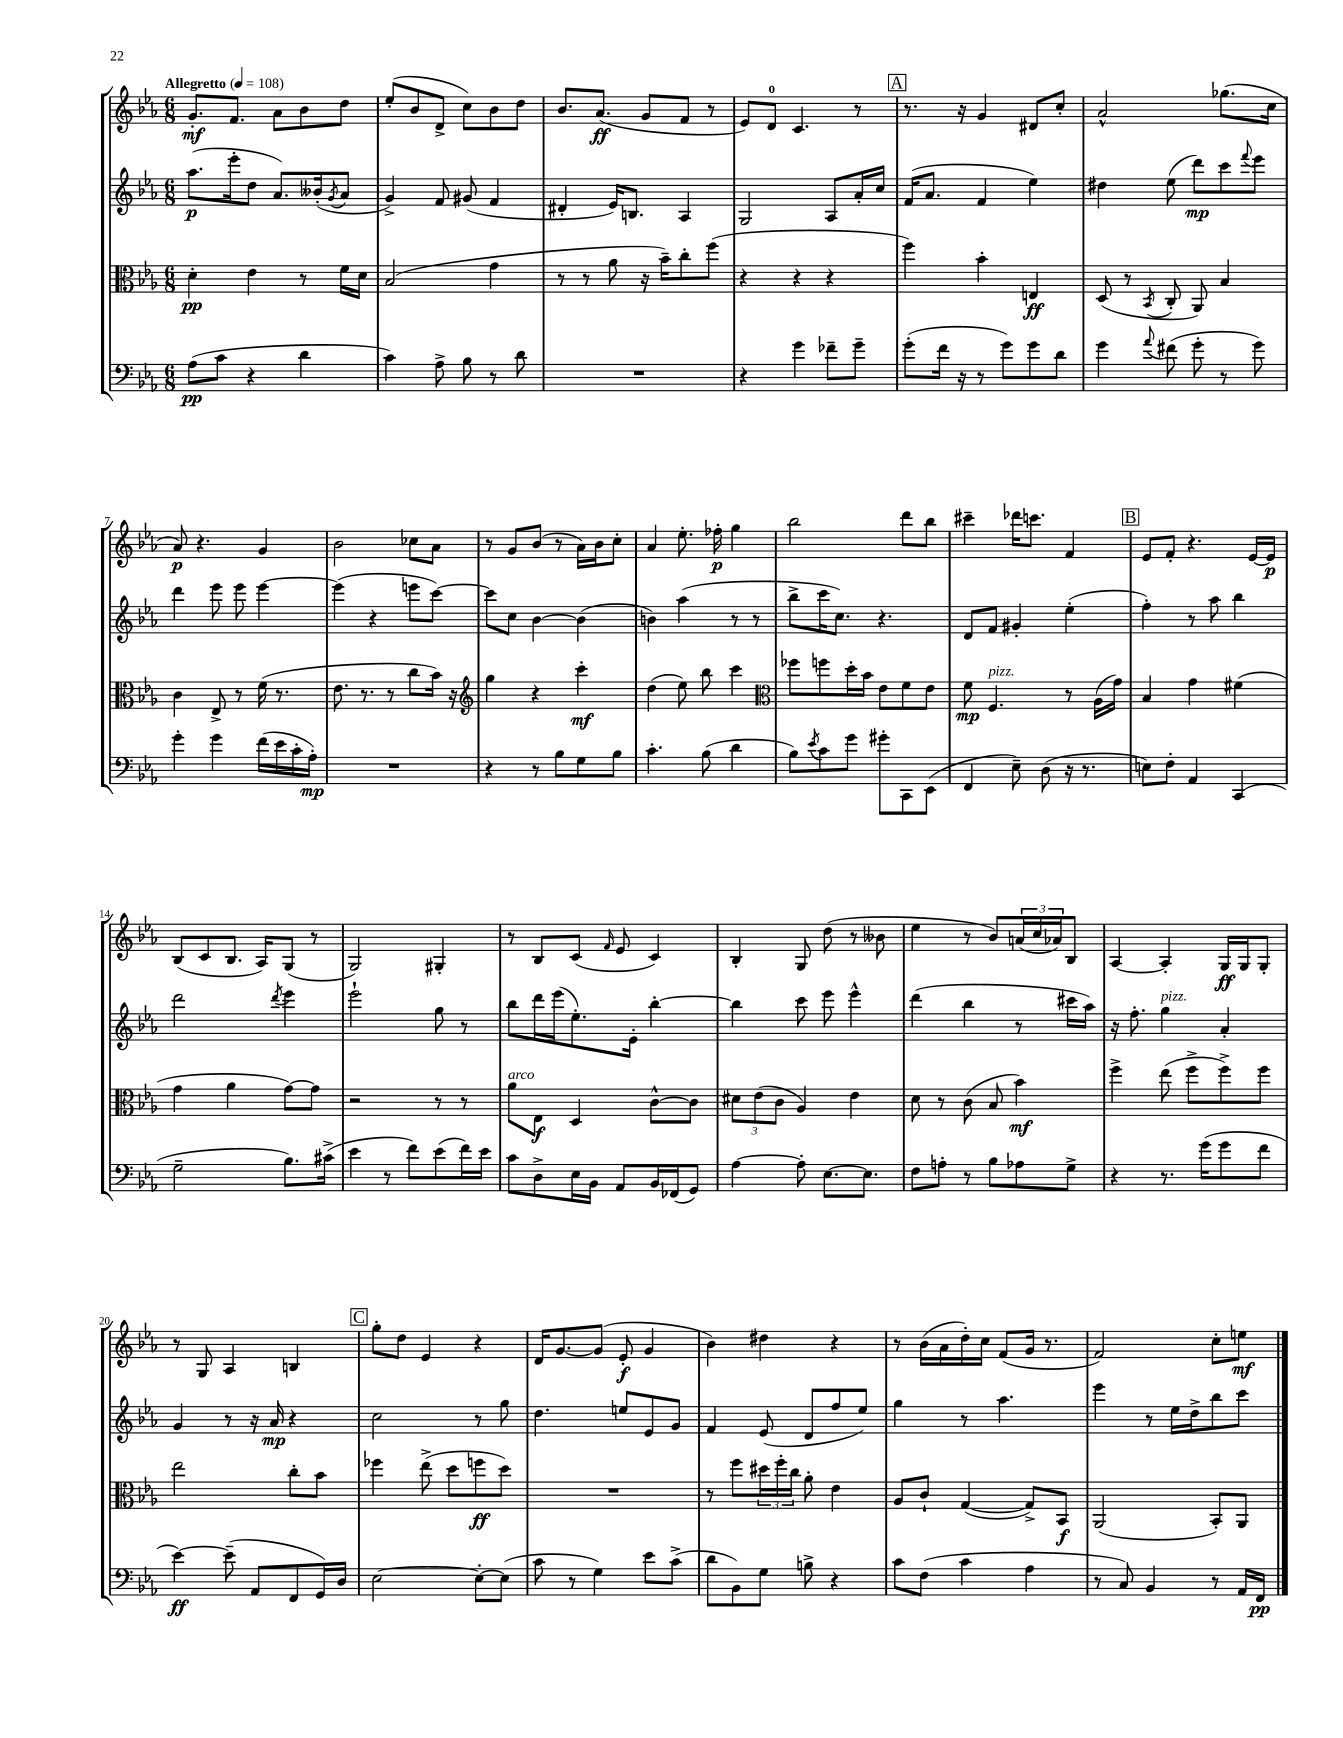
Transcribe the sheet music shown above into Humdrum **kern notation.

**kern	**kern	**kern	**kern
*staff4	*staff3	*staff2	*staff1
*clefF4	*clefC3	*clefG2	*clefG2
*k[b-e-a-]	*k[b-e-a-]	*k[b-e-a-]	*k[b-e-a-]
*M6/8	*M6/8	*M6/8	*M6/8
*MM108	*MM108	*MM108	*MM108
(8A-	4d'	(8.aa-	8.g'
8c	.	.	.
.	.	16eee-'	8.f
4r	4e-	8dd	.
.	.	8.a-)	8a-
4d	8r	.	8b-
.	.	(16b--'	.
.	.	8qg	.
.	16f	8a-	8dd
.	16d	.	.
=	=	=	=
4c)	(2B-	4g^)	(8ee-'
.	.	.	8b-
8A-^	.	8f	8d^
8B-	.	(8g#	8cc)
8r	4g	4f	8b-
8d	.	.	8dd
=	=	=	=
2.r	8r	4d#'	8.b-
.	8r	.	.
.	.	.	(8.a-
.	8a-	16e-)	.
.	.	8.B	.
.	16r	.	8g
.	16b-~)	.	.
.	8cc'	4A-	8f
.	(8ff	.	8r
=	=	=	=
4r	4r	2G	8e-)
.	.	.	8d
4g	4r	.	4.c
8f-~	4r	8A-	.
8g~	.	16a-'	8r
.	.	16cc	.
=	=	=	=
(8g'	4ff)	(16f	8.r
.	.	8.a-	.
16f	.	.	.
16r	.	.	16r
8r	4b-'	4f	4g
8g)	.	.	.
8g	4E	4ee-)	8d#
8d	.	.	8cc'
=	=	=	=
4g	(8D	4dd#	2a-^^
.	8r	.	.
8qqa-	8qBB-	.	.
(8f#	8C'	(8ee-	.
8g'	8AA-)	8ddd)	.
8r	4B-	8ccc	(8.gg-
.	.	8qqfff	.
8g)	.	8eee-	.
.	.	.	16cc
=	=	=	=
4g'	4c	4ddd	8a-)
.	.	.	4.r
4g	8E-^	8eee-	.
.	8r	8eee-	.
(16f	(16f	[4eee-	4g
16e-	8.r	.	.
16c'	.	.	.
16A-')	.	.	.
=	=	=	=
2.r	8.e-	(4eee-]	2b-
.	8.r	.	.
.	.	4r	.
.	8r	.	.
.	8cc	8eee	8cc-
.	16b-)	[8ccc)	8a-
.	16r	.	.
=	=	=	=
*	*clefG2	*	*
4r	4gg	8ccc]	8r
.	.	8cc	8g
8r	4r	[4b-	(8b-
8B-	.	.	8r
8G	4ccc'	(4b-]	16a-)
.	.	.	16b-
8B-	.	.	8cc'
=	=	=	=
4.c'	(4dd	4b)	4a-
.	8ee-)	(4aa-	8.ee-'
(8B-	8bb-	.	.
.	.	.	16ff-'
4d	4ccc	8r	4gg
.	.	8r	.
=	=	=	=
*	*clefC3	*	*
8B-)	8ff-	8bb-^	2bb-
8qe-	.	.	.
8c	8ff	16ccc	.
.	.	8.cc)	.
8g	16dd'	.	.
.	16b-	.	.
8g#'	8e-	4.r	.
8CC	8f	.	8ddd
(8EE-	8e-	.	8bb-
=	=	=	=
4FF	8f	8d	4ccc#~
.	4.F	8f	.
8E-~)	.	4g#'	16ddd-
.	.	.	8.ccc
(8D	.	.	.
16r	8r	(4ee-'	4f
8.r	.	.	.
.	(16A-	.	.
.	16g)	.	.
=	=	=	=
8E)	4B-	4ff')	8e-
8F'	.	.	8f'
4AA-	4g	8r	4.r
.	.	8aa-	.
(4CC	(4f#	4bb-	.
.	.	.	[16e-
.	.	.	16e-]
=	=	=	=
2G~	4g	2ddd	(8B-
.	.	.	8c
.	4a-	.	8.B-
.	.	.	16A-)
.	.	8qddd	.
8.B-)	[8g)	4eee-	(8G
.	8g]	.	8r
(16c#^	.	.	.
=	=	=	=
4e-	2r	2eee-`	2G)
8r	.	.	.
8f)	.	.	.
(8e-	8r	8gg	4G#'
16f)	8r	8r	.
16e-	.	.	.
=	=	=	=
8c	8a-	8bb-	8r
8D^	8E-	16ddd	8B-
.	.	(16eee-	.
16E-	4D	8.ee-')	(8c
16BB-	.	.	.
.	.	.	16qqf
8AA-	.	.	8e-
.	.	16e-'	.
16BB-	[8c^^	[4bb-'	4c)
(16FF-	.	.	.
8GG)	8c]	.	.
=	=	=	=
[4A-	12d#	4bb-]	4B-'
.	(12e-	.	.
.	12c	.	.
8A-']	4A-)	8ccc	8G
[8.E-	.	8eee-	(8dd
.	4e-	4eee-^^	8r
8.E-]	.	.	.
.	.	.	8b--
=	=	=	=
8F	8d	(4ddd	4ee-
8A'	8r	.	.
8r	(8c	4bb-	8r
8B-	8B-	.	8b-)
8A-	4b-)	8r	(24a
.	.	.	24cc
.	.	.	24a-)
8G^	.	16ccc#	8B-
.	.	16aa-)	.
=	=	=	=
4r	4ff^	16r	[4A-
.	.	8.ff'	.
8.r	(8ee-	4gg	4A-']
.	8ff^	.	.
(16g	.	.	.
8g	8ff^)	4a-'	16G
.	.	.	16G
8f	8ff	.	8G'
=	=	=	=
[4e-)	2ee-	4g	8r
.	.	.	8G
(8e-~]	.	8r	4A-
8AA-	.	16r	.
.	.	16a-	.
8FF	8cc'	4r	4B
16GG)	8b-	.	.
16D	.	.	.
=	=	=	=
[2E-	4ff-	2cc	8gg'
.	.	.	8dd
.	(8ee-^	.	4e-
.	8dd	.	.
8E-'_	8ff	8r	4r
(8E-]	8dd)	8gg	.
=	=	=	=
8c	2.r	4.dd	16d
.	.	.	[8.g
8r	.	.	.
4G)	.	.	(8g]
.	.	8ee	8e-'
8e-	.	8e-	4g
(8c^	.	8g	.
=	=	=	=
8d	8r	4f	4b-)
8BB-)	8ff	.	.
8G	24dd#	(8e-	4dd#
.	24ff'	.	.
.	24cc	.	.
8B^	8a-'	8d	.
4r	4e-	8ff	4r
.	.	8ee-)	.
=	=	=	=
8c	8A-	4gg	8r
(8F	8c`	.	(16b-
.	.	.	16a-
4c	([4G	8r	16dd')
.	.	.	16cc
.	.	4.aa-	(8f
4A-	8G^])	.	16g
.	.	.	8.r
.	8BB-	.	.
=	=	=	=
8r	(2AA-	4eee-	2f)
8C)	.	.	.
4BB-	.	8r	.
.	.	16ee-	.
.	.	16dd^	.
8r	8BB-')	8bb-	8cc'
16AA-	8AA-	8ccc	8ee
16FF	.	.	.
==	==	==	==
*-	*-	*-	*-
